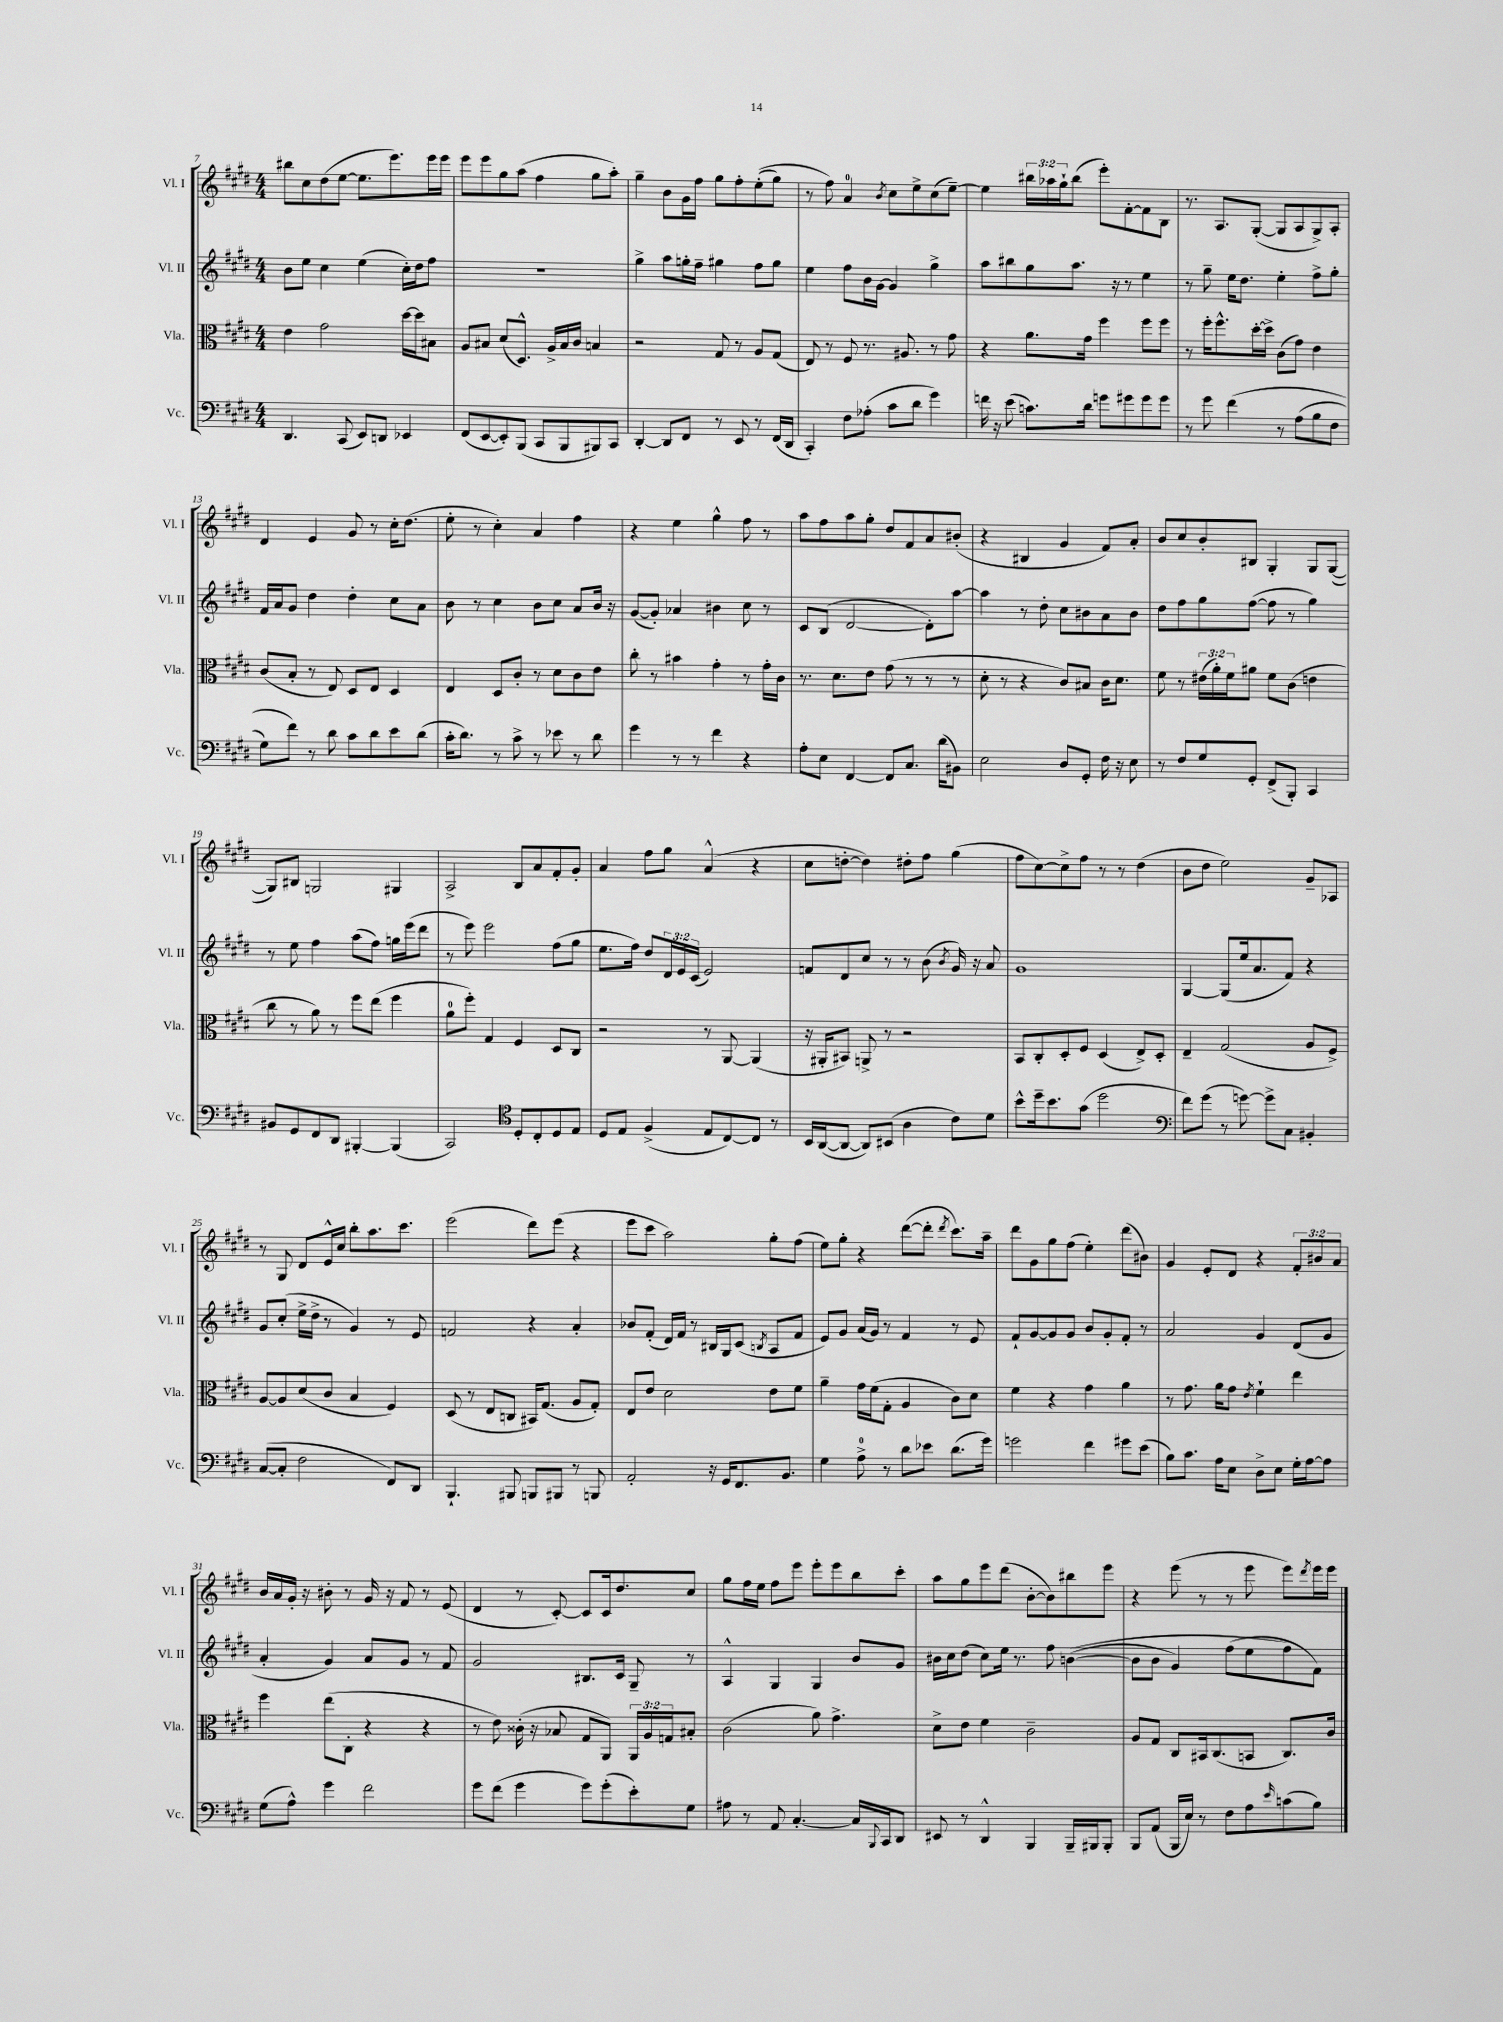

**kern	**kern	**kern	**kern
*part4	*part3	*part2	*part1
*staff4	*staff3	*staff2	*staff1
*I"Vc.	*I"Vla.	*I"Vl. II	*I"Vl. I
*I'Vc.	*I'Vla.	*I'Vl. II	*I'Vl. I
*clefF4	*clefC3	*clefG2	*clefG2
*k[f#c#g#d#]	*k[f#c#g#d#]	*k[f#c#g#d#]	*k[f#c#g#d#]
*M4/4	*M4/4	*M4/4	*M4/4
=7	=7	=7	=7
4.DD#/	4e\	8b\L	8bb#X\L
.	.	8ee\J	8cc#\
.	2g#\	4cc#\	(8dd#\
(8CC#/	.	.	[8ee\J
8EE/L)	.	(4ee\	8.ee\L]
8DDn/J	.	.	.
.	.	.	8.eee\)
4EE-X/	[16dd#\LL	16cc#'\LL)	.
.	16dd#\J]	16dd#\J	.
.	8B#X\J	8ff#\J	16eee\L
.	.	.	16eee\JJ
=8	=8	=8	=8
(8FF#/L	8A/L	1r	8eee\L
[8EE/	8B#X/J	.	8eee\
8EE'/])	(8d#/L	.	8gg#\
(8BBB/J	8.D#^^/J)	.	(8aa\J
8CC#/L	.	.	4ff#\
.	16A^/LL	.	.
8BBB/	16B#/	.	.
.	16c#/JJ	.	.
8BBB#X/)	4Bn/	.	8gg#\L
8CC#/J	.	.	8aa'\J)
=9	=9	=9	=9
[4DD#'/	2r	4gg#^\	4gg#~\
8DD#/L]	.	8aa\L	8b\L
8FF#/J	.	16ggn'\L	16g#\L
.	.	16ff#~\JJ	16ff#\JJ
8r	8G#/	4gg#X\	8gg#\L
8EE/	8r	.	8ff#'\
8r	8A/L	8ff#\L	((8ee'\
(16FF#/LL	(8G#/J	8gg#\J	8gg#\J)
16DD#/JJ	.	.	.
=10	=10	=10	=10
4CC#'/)	8E/)	4ee\	8r
.	8r	.	8ff#\)
8F#\L	8F#/	8ff#\L	4a/
(8A-X'\J	8.r	16b\L	.
.	.	[16g#\JJ	.
.	.	.	8qb/
8c#\L	.	4g#/]	8cc#\L
.	8.A#X/	.	.
8d#\J	.	.	8ee^\
4g#\)	8r	4gg#^\	(8cc#\
.	8g#\	.	[8ee~\J)
=11	=11	=11	=11
16fn\	4r	8aa\L	4ee\]
16r	.	.	.
(8e\	.	8bb#X\	.
8.cn\L)	8.a\L	8gg#\	24bb#X\LL
.	.	.	24aa-X\
.	.	.	24gg#`\J
.	.	8.aa\J	(8bb#\J
16d#\Jk	16g#\Jk	.	.
8gn\L	4ff#\	.	8eee'\L)
.	.	16r	.
8g#X\	.	8r	[8f#'\
8g#\	8ff#\L	4ee\	8f#\]
8g#\J	8ff#\J	.	8B\J
=12	=12	=12	=12
8r	8r	8r	8.r
8g#\	16ff#'\KL	8gg#~\	.
.	8.ff#^^\	.	8.A/L
(4f#\	.	16ee\KL	.
.	.	8.dd#\J	.
.	[16dd#'\L	.	([8G#'/J
.	16dd#^\JJ]	.	.
8r	(8c#\L	4ee'\	8G#/L]
(8A\L	8g#\J)	.	8A/
8B\	4e\	8ff#^\L	8G#^/)
8F#\J	.	8gg#'\J	8A'/J
!!LO:LB:g=z
=13	=13	=13	=13
8G#\L)	(8c#/L	16f#/LL	4d#/
.	.	16a/J	.
8f#\J)	8B'/J	8g#/J	.
8r	8r	4dd#\	4e/
8d#\	8E/)	.	.
8c#\L	8D#/L	4dd#'\	8g#/
8d#\	8E/J	.	8r
8e\	4D#/	8cc#\L	16cc#'\KL
.	.	.	(8.dd#\J
(8d#\J	.	8a\J	.
=14	=14	=14	=14
16c#'\KL	4E/	8b\	8ee'\
8.d#\J)	.	.	.
.	.	8r	8r
8r	8D#/L	4cc#\	4cc#'\)
8c#^\	8c#'/J	.	.
8r	8r	8b\L	4a/
8e-X\	8d#\L	8cc#\J	.
8r	8c#\	8a/L	4ff#\
8d#\	8e\J	16b/Jk	.
.	.	16r	.
=15	=15	=15	=15
4g#\	8cc#'\	([8g#/L	4r
.	8r	8g#'/J])	.
8r	4b#X\	4a-X/	4ee\
8r	.	.	.
4f#\	4g#'\	4b#X\	4gg#^^\
4r	8r	8cc#\	8ff#\
.	16g#'\LL	8r	8r
.	16c#\JJ	.	.
=16	=16	=16	=16
8A'\L	8.r	8c#/L	8aa\L
8E\J	.	(8B/J	8ff#\
.	8.d#\L	.	.
[4FF#/	.	[2d#/	8aa\
.	8e\J	.	8gg#'\J
8FF#/L]	(8g#\	.	8dd#/L
8.C#/J	8r	.	8f#/
.	8r	8d#'\L])	8a/
(16d#\KL	.	.	.
8BB#X\J)	8r	[8aa\J	(8b#X'/J
=17	=17	=17	=17
2E\	8d#'\	4aa\]	4r
.	8r	.	.
.	4r	8r	4B#X/
.	.	8dd#'\	.
8D#/L	8c#/L)	8cc#\L	4g#/
8GG#'/J	8B#X/J	8b#X\	.
16F#\	16c#\KL	8a\	8f#/L)
16r	8.d#\J	.	.
8E\	.	8b#\J	8a'/J
=18	=18	=18	=18
8r	8f#\	8dd#\L	8b/L
8F#/L	8r	8ff#\	8cc#/
8G#/	(24e#X\LL	8gg#\	8b'/
.	24a'\)	.	.
.	24f#\J	.	.
8GG#'/J	8a#X\J	([8ff#\J	8B#X/J
(8FF#^/L	8f#\L	8ff#\]	4G#'/
8BBB'/J)	(8c#\J	8r	.
4CC#/	4en\	4gg#\)	8G#/L
.	.	.	([8G#/J
!!LO:LB:g=z
=19	=19	=19	=19
8BB#X/L	8cc#\	8r	8G#/L])
8GG#/	8r	8ee\	8B#X/J
8FF#/	8a\)	4ff#\	2Gn/
8DD#/J	8r	.	.
[4BBB#X'/	8ff#\L	(8aa\L	.
.	(8ee\J	8ff#\J)	.
(4BBB#/]	4ff#\	16ggn\LL	4G#X/
.	.	(16eee\J	.
.	.	8ddd#\J	.
=20	=20	=20	=20
2CC#/)	8a\L	8r	2A^/
.	8ff#'\J)	8eee\)	.
.	4G#/	2eee\	.
*clefC4	*	*	*
8D#'/L	4F#/	.	8B/L
8C#'/	.	.	8a/
8D#/	8D#/L	(8ff#\L	8f#'/
8E/J	8C#/J	8gg#\J	8g#'/J
=21	=21	=21	=21
8D#/L	2r	8.ee\L	4a/
8E/J	.	.	.
.	.	16ff#\Jk)	.
(4F#^/	.	8dd#/L	8ff#\L
.	.	24d#/L	8gg#\J
.	.	24e/	.
.	.	(24c#/JJ	.
8E/L	8r	2e/)	(4a^^/
[8C#/)	[8AA/	.	.
8C#/J]	(4AA/]	.	4r
8r	.	.	.
=22	=22	=22	=22
16BB/LL	16r	8fn/L	8cc#\L
([16AA/J	16AA#X'/KL	.	.
8AA/J_	8BB#X/J)	8d#/	[8ddn'\J
8AA/L])	8AAn^/	8cc#/J	4dd\])
(8BB#X/J	8r	8r	.
4A\	2r	8r	8dd#X'\L
.	.	(8b\	8ff#\J
.	.	8qb/	.
8c#\L)	.	16g#/)	(4gg#\
.	.	16r	.
8d#\J	.	8a/	.
=23	=23	=23	=23
8b^^\L	8BB/L	1g#	8ff#\L
16dd#~\k	8C#'/	.	[8cc#\)
8.b\	.	.	.
.	8D#'/	.	8cc#^\]
(8g#\J	8F#/J	.	8ff#\J
2dd#\	(4D#/	.	8r
.	.	.	8r
.	8E^/L)	.	(4dd#\
.	8D#'/J	.	.
=24	=24	=24	=24
*clefF4	*	*	*
8f#\L)	4E~/	[4G#/	8b\L
(8g#\J	.	.	8dd#\J
8r	(2G#/	(8G#/L]	2ee\)
[8gn\)	.	16ee/k	.
.	.	8.a/	.
8g^\L]	.	.	.
8C#\J	.	8f#/J)	.
4BB#X'/	8A/L	4r	8g#~/L
.	8F#^/J)	.	8A-X/J
!!LO:LB:g=z
=25	=25	=25	=25
([8C#/L	[8A/L	8g#/L	8r
8C#'/J]	8A/]	(8cc#'/J	8G#/
2F#\	(8d#/	16ee^\LL	8d#/L
.	.	16dd#^\JJ	.
.	8c#/J	8r	16e^^/L
.	.	.	16cc#/JJ
.	4B/	4g#/)	8bb'\L
.	.	.	8.aa\
8FF#/L)	4F#/)	8r	.
.	.	.	8.ccc#\J
8DD#/J	.	8e/	.
=26	=26	=26	=26
4.BBB`/	(8D#/	2fn/	(2eee\
.	8r	.	.
.	8E/L	.	.
8BBB#X/	8Cn/J	.	.
8BBBn/L	16BB#X/KL)	4r	8ddd#\L)
.	(8.G#/J	.	.
8BBB#X/J	.	.	(8eee\J
8r	8A/L	4a'/	4r
8BBBn/	8G#'/J)	.	.
=27	=27	=27	=27
2AA'/	8E/L	8b-X/L	8eee\L
.	8e/J	(8f#'/J	8ccc#\J
.	2d#\	16d#/LL)	2aa\)
.	.	16f#/JJ	.
.	.	8r	.
16r	.	16B#X/LL	.
16GG#/KL	.	16G#/J	.
8.FF#/	.	(8c#/J	.
.	.	8qBn/	.
.	8e\L	8A/L	8gg#'\L
8.BB/J	.	.	.
.	8f#\J	8f#/J	(8ff#\J
=28	=28	=28	=28
4G#\	4a~\	8e/L)	8ee\L)
.	.	8g#/J	8gg#'\J
8A^\	16g#\LL	(16a/LL	4r
.	(16f#\J	16g#/JJ)	.
8r	8G#'\J	8r	.
8d#\L	4A/	4f#/	([8ddd#\L
8e-X\J	.	.	8ddd#'\J]
.	.	.	8qddd#/
(8.d#\L	8c#\L)	8r	8.ccc#\L)
.	8d#\J	8e/	.
16g#\Jk)	.	.	16aa~\Jk
=29	=29	=29	=29
2gn\	4f#\	8f#`/L	8ddd#\L
.	.	[8g#/	8g#\
.	4r	8g#/]	8gg#\
.	.	8g#/J	(8ff#\J
4f#\	4g#\	8b/L	4ee'\)
.	.	8g#'/	.
8g#X\L	4a\	8f#'/J	(8ddd#\L
(8e\J	.	8r	8b#X\J)
=30	=30	=30	=30
8B\L)	8r	2a/	4g#/
8.c#\J	8.g#\	.	.
.	.	.	8e'/L
16A\KL	16a\KL	.	.
8E\J	8g#\J	.	8d#/J
.	8qe/	.	.
8D#^\L	4f#`\	4g#/	4r
8E\J	.	.	.
16G#'\LL	4ee\	(8d#/L	12f#'/L
[16A\J	.	.	.
.	.	.	12b#X/
8A\J]	.	8g#/J	.
.	.	.	12a/J
!!LO:LB:g=z
=31	=31	=31	=31
(8G#\L	4ff#\	4a'/	16b/LL
.	.	.	16a/
8A^^\J)	.	.	16g#'/JJ
.	.	.	16r
4g#\	(8ee\L	4g#/)	8b#X'\
.	8C#'\J	.	8r
2f#\	4r	8a/L	16g#/
.	.	.	16r
.	.	8g#/J	8f#/
.	4r	8r	8r
.	.	8f#/	(8e/
=32	=32	=32	=32
8g#\L	8r	2g#/	4d#/
(8f#\J	8e\)	.	.
4g#\	(16c##X'\	.	8r
.	16r	.	.
.	8B-X/	.	[8c#'/)
8g#\L)	8G#/L	8.B#X/L	8c#/L]
(8g#'\	8AA/J)	.	16c#/k
.	.	16c#/Jk	8.dd#/
8e'\)	24AA/LL	8G#~/	.
.	24A/	.	.
.	24Gn/J	.	.
8G#\J	8B#X'/J	8r	8cc#/J
=33	=33	=33	=33
8A#X\	(2c#\	4A^^/	8gg#\L
8r	.	.	16ff#\L
.	.	.	16ee\JJ
8AA/	.	4G#/	8ff#\L
[4.C#'/	.	.	8eee\J
.	8a\)	4G#/	8eee'\L
.	4.g#^\	.	8eee\
16C#/LL]	.	8b/L	8bb\
8qqBBB/	.	.	.
16CC#/J	.	.	.
8DD#/J	.	8g#/J	8ccc#'\J
=34	=34	=34	=34
8EE#X/	8d#^\L	16b#X\LL	8aa\L
.	.	16cc#\J	.
8r	8e\J	(8dd#\J	8gg#\
4DD#^^/	4f#\	8cc#\L)	8eee\
.	.	16ee\Jk	(8ddd#\J
.	.	8.r	.
4BBB/	2c#~\	.	[8b'\L
.	.	8ff#\	8b\])
16BBB~/LL	.	(([4bn\	8bb#X\
16BBB#X/J	.	.	.
8BBB#'/J	.	.	8eee\J
=35	=35	=35	=35
8BBB/L	8A/L	8b\L]	4r
(8AA/J	8G#/J	8b\J	.
16BBB/LL	8C#/L	4g#/)	(8eee\
16E/JJ)	.	.	.
8r	16BB#X/k	.	8r
.	(8.C#/	.	.
8F#\L	.	(8ff#\L	8r
8A\	8BBn/J	8ee\	8eee\
16qqe/	.	.	.
(8cn\	8.C#/L)	8ff#\)	8eee\L)
.	.	.	8qddd#/
8B\J)	.	8f#\J)	16eee\L
.	16c#/Jk	.	16eee\JJ
==	==	==	==
*-	*-	*-	*-
